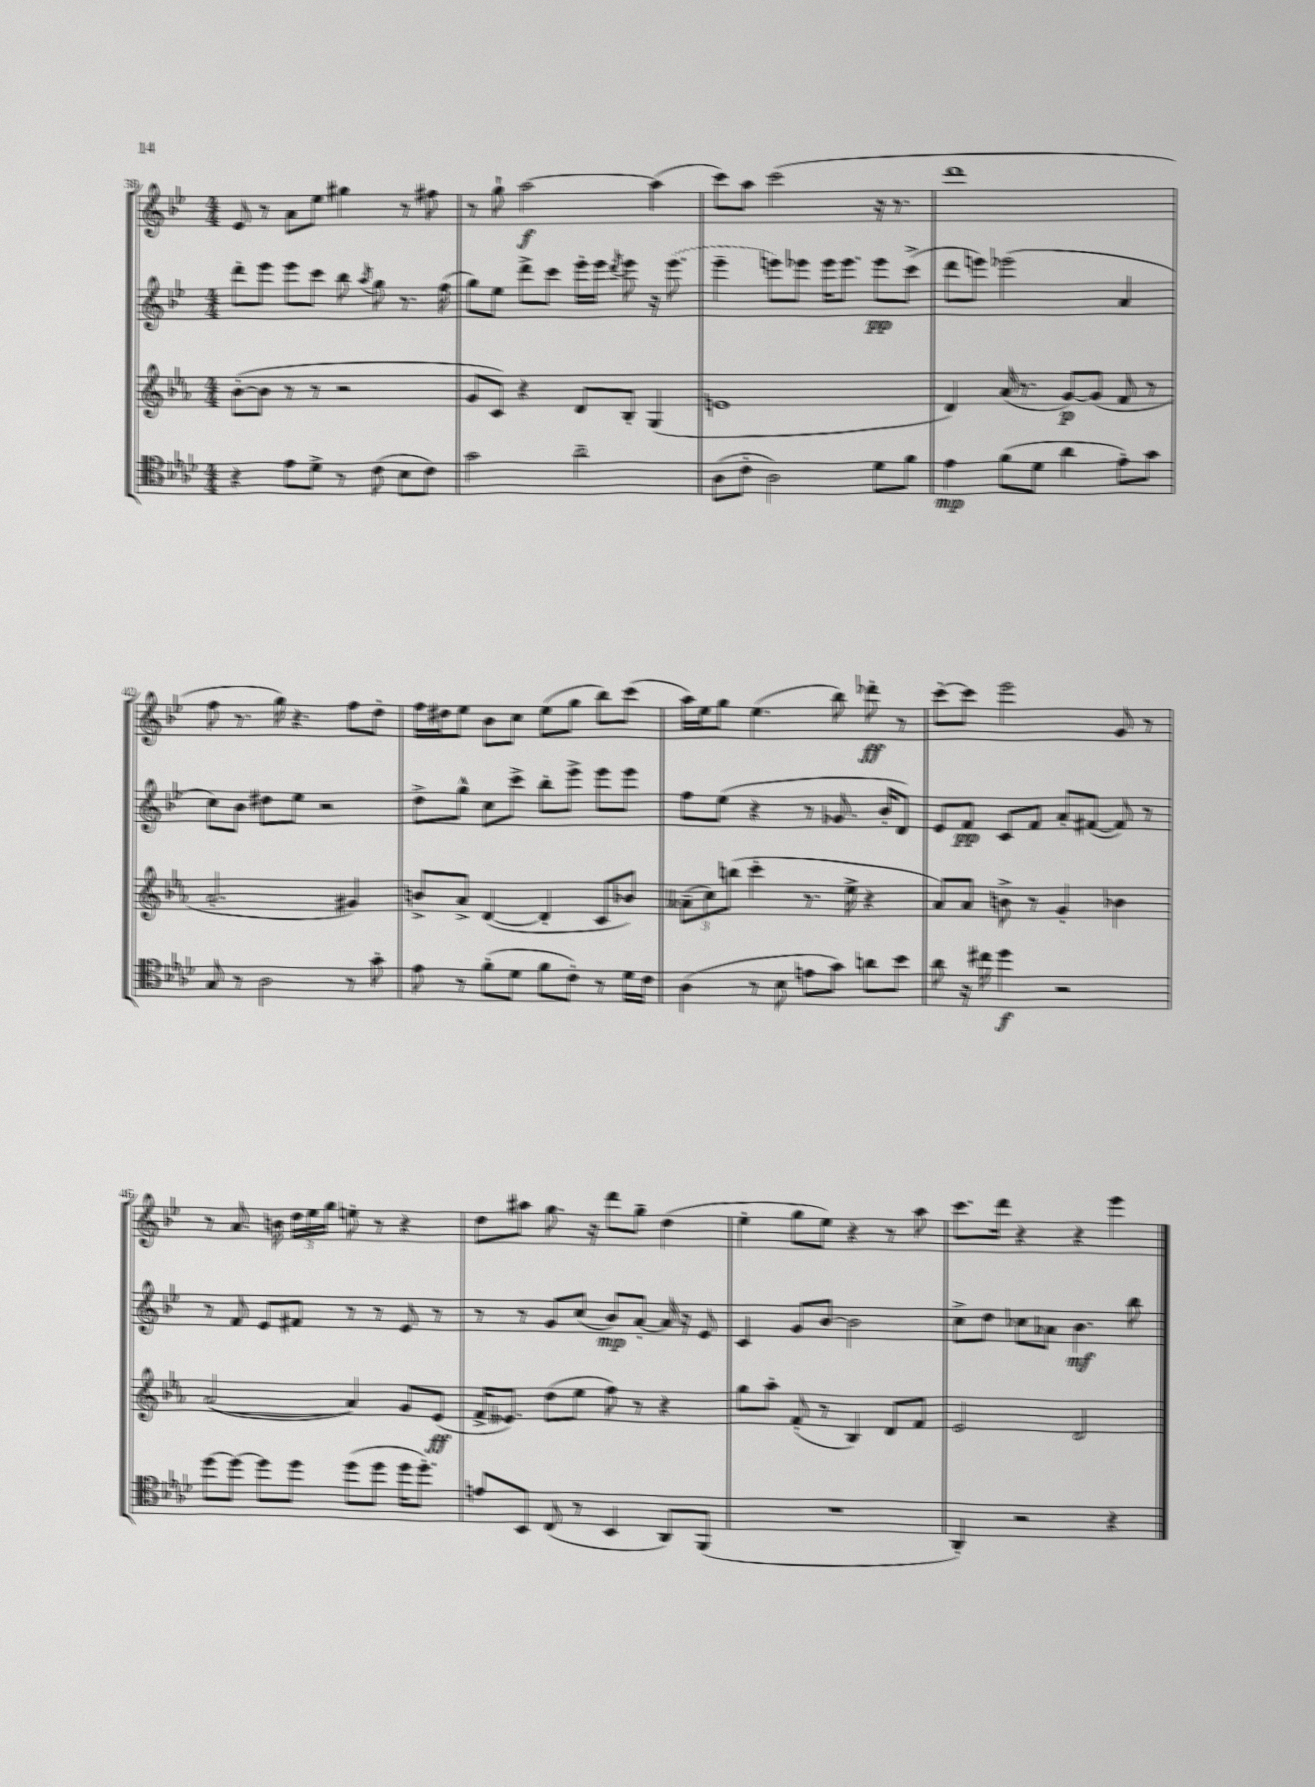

**kern	**dynam	**kern	**dynam	**kern	**dynam	**kern	**dynam
*part4	*part4	*part3	*part3	*part2	*part2	*part1	*part1
*staff4	*staff4	*staff3	*staff3	*staff2	*staff2	*staff1	*staff1
*clefC4	*	*clefG2	*	*clefG2	*	*clefG2	*
*k[b-e-a-d-]	*	*k[b-e-a-]	*	*k[b-e-]	*	*k[b-e-]	*
*M4/4	*	*M4/4	*	*M4/4	*	*M4/4	*
=38	=38	=38	=38	=38	=38	=38	=38
4r	.	([8b-'\L	.	8ddd'\L	.	8e-/	.
.	.	8b-\J]	.	8eee-\J	.	8r	.
8e-\L	.	8r	.	8eee-\L	.	8a\L	.
8d-^\J	.	8r	.	8ccc\J	.	8ee-\J	.
8r	.	2r	.	8bb-\	.	4gg#X\	.
.	.	.	.	8qaa/	.	.	.
(8c\	.	.	.	8gg\	.	.	.
8B-\L	.	.	.	8.r	.	8r	.
8c\J)	.	.	.	.	.	8ff#X\	.
.	.	.	.	(16ff\	.	.	.
=39	=39	=39	=39	=39	=39	=39	=39
2g\	.	8g/L	.	8gg\L)	.	8r	.
.	.	8c/J)	.	8ee-\J	.	8gg`\	.
.	.	4r	.	8ddd^\L	.	[2aa\	f
.	.	.	.	8ccc\J	.	.	.
2a-~\	.	8d/L	.	16eee-'\LL	.	.	.
.	.	.	.	16eee-\JJ	.	.	.
.	.	.	.	8qddd/	.	.	.
.	.	8B-'/J	.	8eee-\	.	.	.
.	.	(4G/	.	16r	.	(4aa\]	.
.	.	.	.	(8.eee-\	.	.	.
=40	=40	=40	=40	=40	=40	=40	=40
(8A-\L	.	1en	.	4eee-~\	.	8ccc\L)	.
8c'\J	.	.	.	.	.	8aa\J	.
2A-\)	.	.	.	8eeen\L)	.	(2ccc\	.
.	.	.	.	8eee-X\J	.	.	.
.	.	.	.	16eee-\KL	.	.	.
.	.	.	.	8.eee-\J	.	.	.
8d-\L	.	.	.	8eee-\L	pp	16r	.
.	.	.	.	.	.	8.r	.
8f\J	.	.	.	(8ccc^\J	.	.	.
=41	=41	=41	=41	=41	=41	=41	=41
4e-\	mp	4d/)	.	8ddd\L	.	1ddd	.
.	.	.	.	8eeen\J)	.	.	.
(8f\L	.	(16a-/	.	(2eee-X\	.	.	.
.	.	8.r	.	.	.	.	.
8d-\J	.	.	.	.	.	.	.
4a-\	.	[8g/L)	p	.	.	.	.
.	.	(8g/J]	.	.	.	.	.
8e-'\L)	.	8f/	.	4a/	.	.	.
8g\J	.	8r	.	.	.	.	.
!!LO:LB:g=z
=42	=42	=42	=42	=42	=42	=42	=42
8G/	.	2.a-'/	.	8cc\L)	.	8ff\	.
8r	.	.	.	8b-\J	.	8.r	.
2A-\	.	.	.	8dd#X\L	.	.	.
.	.	.	.	.	.	16gg\)	.
.	.	.	.	8ee-\J	.	4.r	.
.	.	.	.	2r	.	.	.
8r	.	4g#X/)	.	.	.	8ff\L	.
8g'\	.	.	.	.	.	8dd'\J	.
=43	=43	=43	=43	=43	=43	=43	=43
8e-\	.	8bn^/L	.	8dd^\L	.	16ff\LL	.
.	.	.	.	.	.	16dd#X\J	.
8r	.	8a-^/J	.	8gg^^\J	.	8ee-\J	.
(8f'\L	.	([4d/	.	8cc\L	.	8b-\L	.
8d-\J	.	.	.	8ccc^\J	.	8cc\J	.
8f\L	.	4d'/]	.	8bb-'\L	.	(8ee-\L	.
8c'\J)	.	.	.	8eee-^\J	.	8gg\J	.
8r	.	8c/L	.	8eee-\L	.	8bb-\L)	.
16d-\LL	.	8b-X/J)	.	8eee-\J	.	(8ccc\J	.
16c\JJ	.	.	.	.	.	.	.
=44	=44	=44	=44	=44	=44	=44	=44
(4A-\	.	(12a--X~\L	.	8ff\L	.	16aa\LL)	.
.	.	.	.	.	.	16ee-\J	.
.	.	12cc\)	.	.	.	.	.
.	.	.	.	(8ee-\J	.	8gg\J	.
.	.	(12bbn\J	.	.	.	.	.
8r	.	4ccc'\	.	4r	.	(4.ee-\	.
8B-\	.	.	.	.	.	.	.
8en\L	.	8.r	.	8r	.	.	.
8g\J)	.	.	.	8.g-X/	.	8bb-\)	.
.	.	16ee-^\	.	.	.	.	.
8an\L	.	4r	.	.	.	8ddd-X'\	ff
.	.	.	.	16b-'/KL	.	.	.
8b-\J	.	.	.	8d/J)	.	8r	.
=45	=45	=45	=45	=45	=45	=45	=45
8a-\	.	8a-/L)	.	8e-/L	.	[8ccc'\L	.
16r	.	8a-/J	.	8f/J	pp	8ccc\J]	.
16cc#X\	.	.	.	.	.	.	.
4dd-\	f	8bn^\	.	8c/L	.	2eee-\	.
.	.	8r	.	8f/J	.	.	.
2r	.	4g'/	.	8a'/L	.	.	.
.	.	.	.	([8f#X/J	.	.	.
.	.	4b-X\	.	8f#/])	.	8g/	.
.	.	.	.	8r	.	8r	.
!!LO:LB:g=z
=46	=46	=46	=46	=46	=46	=46	=46
[8dd-\L	.	([2a-/	.	8r	.	8r	.
8dd-\J_	.	.	.	8f/	.	8.a/	.
8dd-\L]	.	.	.	8e-/L	.	.	.
.	.	.	.	.	.	16bn\	.
8dd-\J	.	.	.	8f#X/J	.	24dd\LL	.
.	.	.	.	.	.	24ee-\	.
.	.	.	.	.	.	24gg\JJ	.
(8dd-\L	.	4a-/])	.	8r	.	8een'\	.
8dd-\J	.	.	.	8r	.	8r	.
16dd-\KL	.	8g/L	.	8e-/	.	4r	.
8.dd-'\J)	.	.	.	.	.	.	.
.	.	(8e-/J	ff	8r	.	.	.
=47	=47	=47	=47	=47	=47	=47	=47
8en/L	.	16f^/KL	.	8r	.	8dd\L	.
.	.	8.e--X/J)	.	.	.	.	.
8BB-/J	.	.	.	8r	.	8aa#X\J	.
(8C/	.	(8dd\L	.	8g/L	.	8.gg\	.
8r	.	8ee-\J	.	(8cc/J	.	.	.
.	.	.	.	.	.	16r	.
4BB-/	.	8ff\)	.	8b-/L)	mp	8ddd\L	.
.	.	8r	.	[8a'/J	.	8gg~\J	.
8AA-/L)	.	4r	.	16a/]	.	(4dd\	.
.	.	.	.	16r	.	.	.
(8FF/J	.	.	.	8e-/	.	.	.
=48	=48	=48	=48	=48	=48	=48	=48
1r	.	8gg\L	.	4c/	.	4ee-'\	.
.	.	8aa-'\J	.	.	.	.	.
.	.	(8f'/	.	8g/L	.	8gg\L	.
.	.	8r	.	[8b-/J	.	8ee-\J)	.
.	.	4B-/)	.	2b-\]	.	4r	.
.	.	8d/L	.	.	.	8r	.
.	.	8f/J	.	.	.	8aa\	.
=49	=49	=49	=49	=49	=49	=49	=49
4AA-'/)	.	2e-/	.	8cc^\L	.	8.ccc\L	.
.	.	.	.	8dd\J	.	.	.
.	.	.	.	.	.	16ddd\Jk	.
2r	.	.	.	8cc-X\L	.	4r	.
.	.	.	.	8a-X\J	.	.	.
.	.	2d/	.	4.b-\	mf	4r	.
4r	.	.	.	.	.	4eee-\	.
.	.	.	.	8bb-\	.	.	.
==	==	==	==	==	==	==	==
*-	*-	*-	*-	*-	*-	*-	*-
